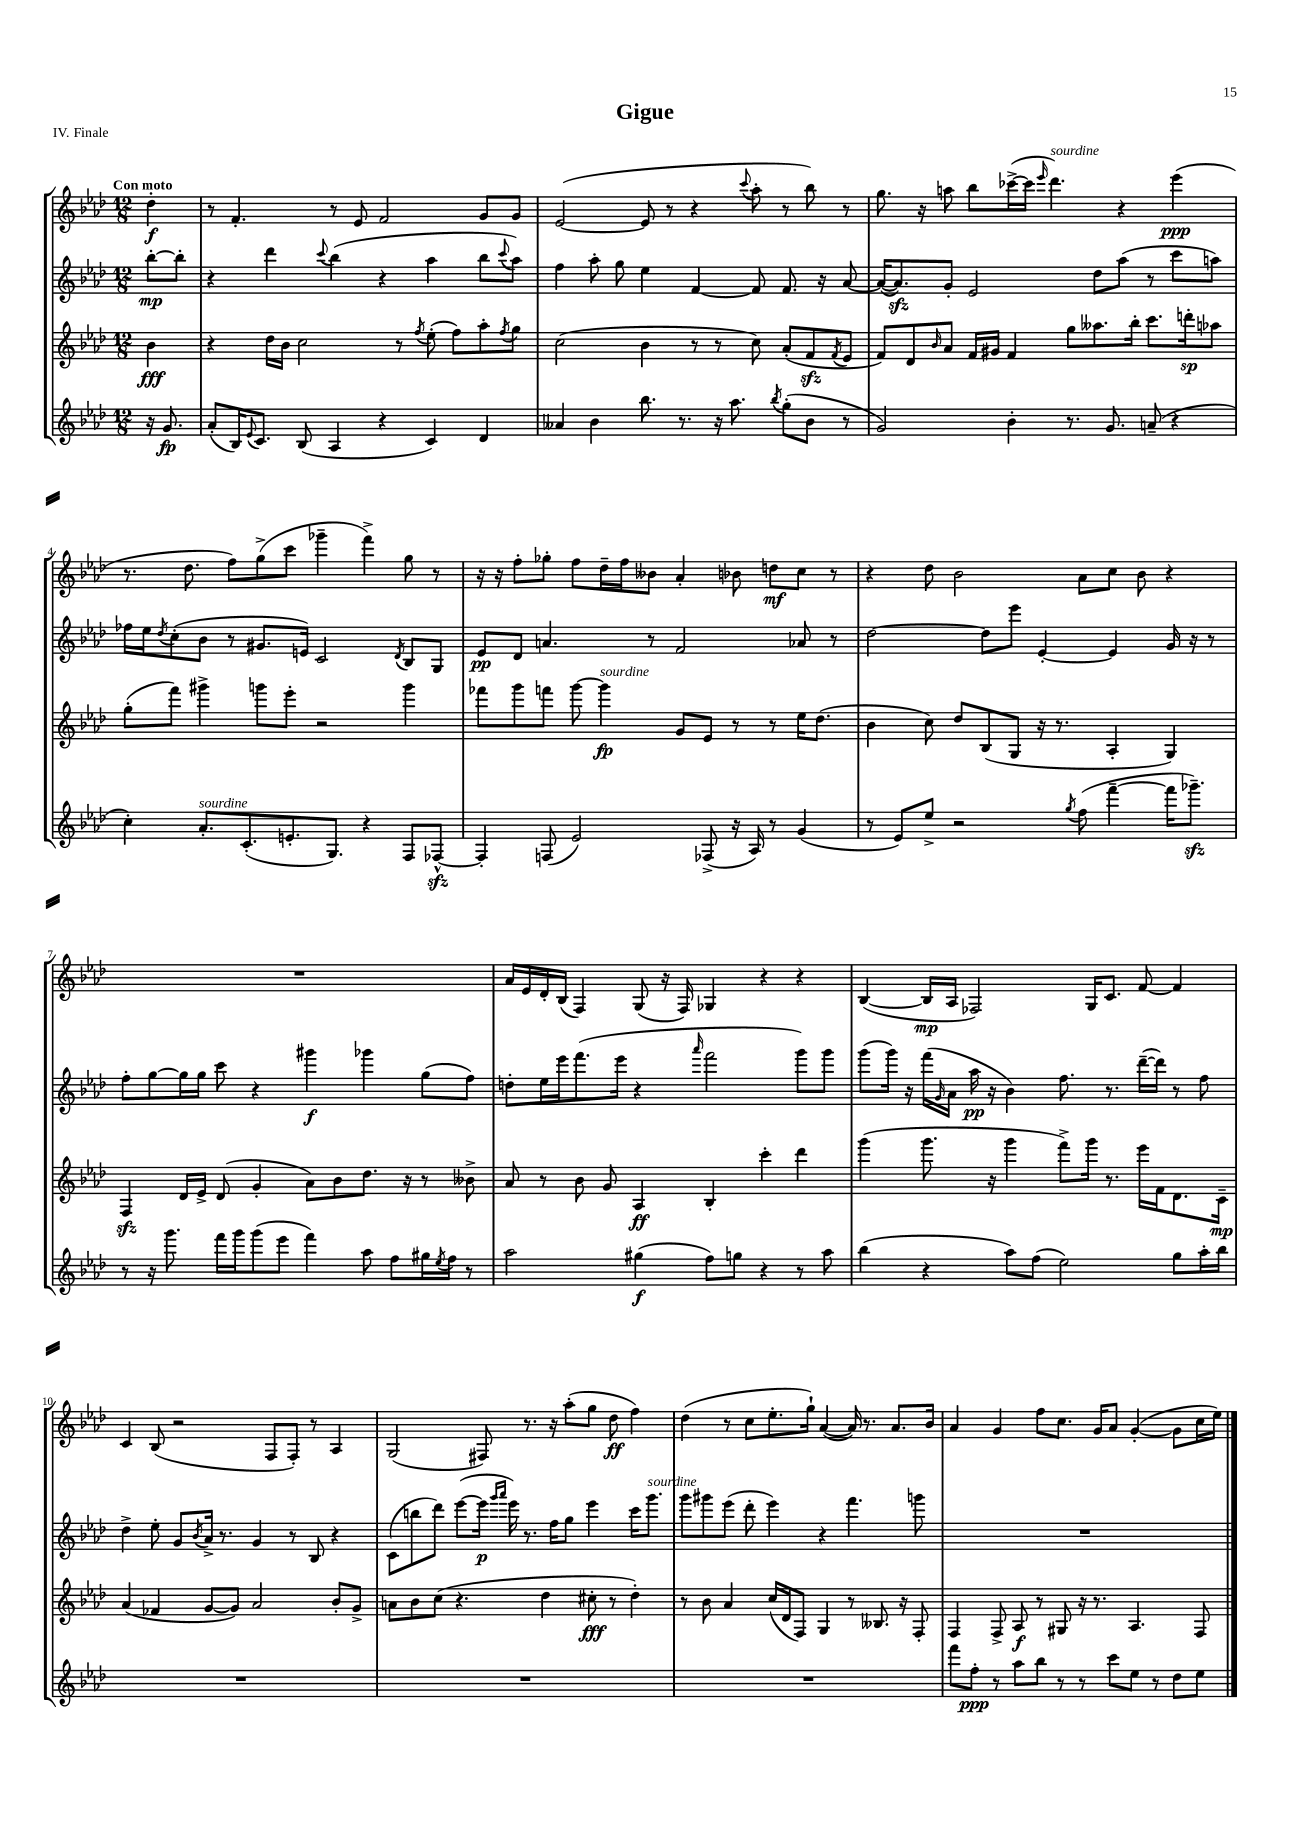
\header { title = "Gigue" piece = "IV. Finale" }
<<
\new StaffGroup <<
\new Staff = "s0" {
    \clef treble \key aes \major \numericTimeSignature \time 12/8 \partial 4 \tempo "Con moto"
    des''4-.\f |
    r8 f'4.-. r8 ees'8 f'2 g'8 g'8 |
    ees'2~( ees'8 r8 r4 \appoggiatura { c'''8 } aes''8-. r8 bes''8) r8 |
    g''8. r16 a''8 bes''8 ces'''16~->( ces'''16 \grace { ees'''16 } des'''4.^\markup { \italic "sourdine" }) r4 ees'''4\ppp( |
    r8. des''8. f''8) g''8->( c'''8 ges'''4-- f'''4->) g''8 r8 |
    r16 r16 f''8-. ges''8-. f''8 des''16-- f''16 beses'8 aes'4-. bes'8 d''8\mf c''8 r8 |
    r4 des''8 bes'2 aes'8 c''8 bes'8 r4 |
    R1. |
    aes'16 ees'16 des'16-. bes16( f4) g8( r16 f16) ges4 r4 r4 |
    bes4~( bes16\mp aes16 fes2) g16 c'8. f'8~ f'4 |
    c'4 bes8( r2 f8 f8-.) r8 aes4 |
    g2( fis8) r8. r16 aes''8-.( g''8 des''8\ff f''4) |
    des''4( r8 c''8 ees''8.-. g''16-!) aes'4~( aes'16) r8. aes'8. bes'16 |
    aes'4 g'4 f''8 c''8. g'16 aes'8 g'4~-.( g'8 c''16 ees''16) \bar "|." |
}
\new Staff = "s1" {
    \clef treble \key aes \major \numericTimeSignature \time 12/8 \partial 4
    bes''8~-.\mp bes''8-. |
    r4 des'''4 \appoggiatura { c'''8 } bes''4( r4 aes''4 bes''8 \appoggiatura { c'''8 } aes''8) |
    f''4 aes''8-. g''8 ees''4 f'4~ f'8 f'8. r16 aes'8~ |
    aes'16~( aes'8.\sfz) g'8-. ees'2 des''8 aes''8( r8 c'''8 a''8) |
    fes''16 ees''16 \acciaccatura { des''8 } c''8-.( bes'8 r8 gis'8. e'16) c'2 \acciaccatura { des'8 } bes8 g8 |
    ees'8\pp des'8 a'4. r8 f'2 aes'8 r8 |
    des''2~ des''8 ees'''8 ees'4~-. ees'4 g'16 r16 r8 |
    f''8-. g''8~ g''16 g''16 c'''8 r4 gis'''4\f ges'''4 g''8( f''8) |
    d''8-. ees''16 ees'''16 f'''8.( ees'''16 r4 \grace { aes'''16 } f'''2 g'''8) g'''8 |
    g'''8( g'''16) r16 f'''16( \grace { g'16 } aes'16 aes''16\pp r16 bes'4) f''8. r8. des'''16~--( des'''16) r8 f''8 |
    des''4-> ees''8-. g'8 \acciaccatura { bes'8 } aes'16-> r8. g'4 r8 bes8 r4 |
    c'8( b''8 des'''8) ees'''8~( ees'''16\p \grace { g'''16 aes'''16 } ees'''16) r8. f''16 g''8 ees'''4 c'''16 g'''8.^\markup { \italic "sourdine" } |
    g'''8 gis'''8 ees'''8( des'''8-. ees'''4) r4 f'''4. g'''8 |
    R1. \bar "|." |
}
\new Staff = "s2" {
    \clef treble \key aes \major \numericTimeSignature \time 12/8 \partial 4
    bes'4\fff |
    r4 des''16 bes'16 c''2 r8 \acciaccatura { f''8 } ees''8-.( f''8) aes''8-. \acciaccatura { f''8 } g''8 |
    c''2( bes'4 r8 r8 c''8) aes'8-.( f'8\sfz \acciaccatura { f'8 } ees'8 |
    f'8) des'8 \grace { bes'16 } aes'8 f'16 gis'16 f'4 g''8 aeses''8. bes''16-. c'''8. d'''16-.\sp aes''8 |
    g''8-.( f'''8) gis'''4-> g'''8 ees'''8-. r2 g'''4 |
    fes'''8 g'''8 f'''8 g'''8~ g'''4\fp^\markup { \italic "sourdine" } g'8 ees'8 r8 r8 ees''16 des''8.( |
    bes'4 c''8) des''8 bes8( g8 r16 r8. aes4-. g4) |
    f4\sfz des'16 ees'16-> des'8( g'4-. aes'8) bes'8 des''8. r16 r8 beses'8-> |
    aes'8 r8 bes'8 g'8 aes4\ff bes4-. c'''4-. des'''4 |
    g'''4( g'''8. r16 g'''4 f'''8->) g'''16 r8. ees'''16 f'16 des'8. c'16--\mp |
    aes'4( fes'4 g'8~ g'8) aes'2 bes'8-. g'8-> |
    a'8 bes'8 c''8( r4. des''4 cis''8-.\fff r8 des''4-.) |
    r8 bes'8 aes'4 c''16( des'16 f8) g4 r8 beses8. r16 f8-. |
    f4 f8-> aes8\f r8 gis8 r16 r8. aes4. f8 \bar "|." |
}
\new Staff = "s3" {
    \clef treble \key aes \major \numericTimeSignature \time 12/8 \partial 4
    r16 g'8.\fp |
    aes'8-.( bes16) \appoggiatura { ees'8 } c'8. bes8( aes4 r4 c'4) des'4 |
    aeses'4 bes'4 bes''8. r8. r16 aes''8. \acciaccatura { bes''8 } g''8-.( bes'8 r8 |
    g'2) bes'4-. r8. g'8. a'8--( r4 |
    c''4-.) aes'8.-.^\markup { \italic "sourdine" } c'8.-.( e'8.-. g8.) r4 f8 fes8~-^\sfz |
    fes4-. f8( ees'2) fes8->( r16 aes16) r8 g'4( |
    r8 ees'8) ees''8-> r2 \acciaccatura { g''8 } f''8( f'''4~-- f'''16 ges'''8.--\sfz) |
    r8 r16 g'''8. f'''16 g'''16 g'''8( ees'''8 f'''4) aes''8 f''8 gis''16 \acciaccatura { ees''8 } f''16 r8 |
    aes''2 gis''4\f( f''8) g''8 r4 r8 aes''8 |
    bes''4( r4 aes''8) f''8( ees''2) g''8 aes''16-. bes''16 |
    R1. |
    R1. |
    R1. |
    f'''8 f''8-.\ppp r8 aes''8 bes''8 r8 r8 c'''8 ees''8 r8 des''8 ees''8 \bar "|." |
}
>>
>>
